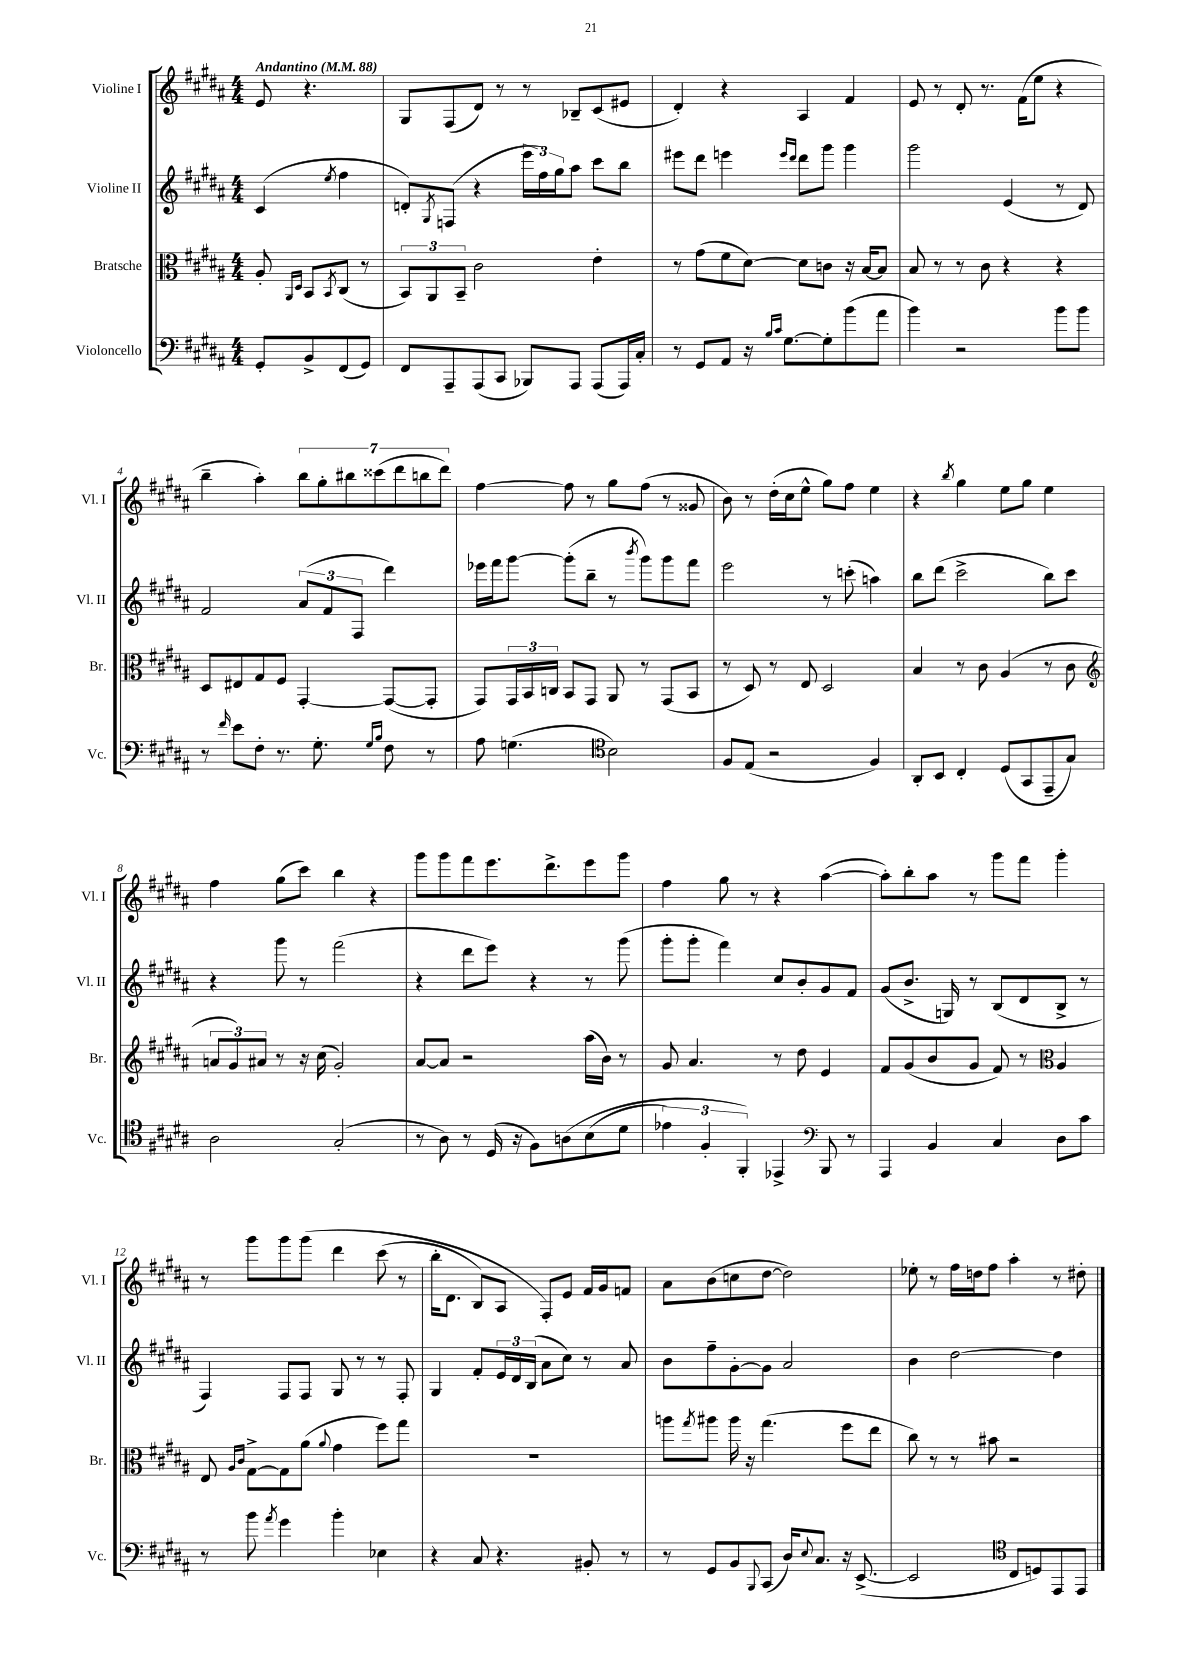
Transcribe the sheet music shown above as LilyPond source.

<<
\new StaffGroup <<
\new Staff = "s0" \with { instrumentName = "Violine I" shortInstrumentName = "Vl. I" } {
    \clef treble \key b \major \numericTimeSignature \time 4/4 \partial 2 \tempo "Andantino" 4 = 88
    e'8 r4. |
    gis8 fis8( dis'8) r8 r8 bes8-- cis'8( eis'8 |
    dis'4-.) r4 ais4 fis'4 |
    e'8 r8 dis'8-. r8. fis'16( e''8 r4 |
    b''4-- ais''4-.) \tuplet 7/4 { b''8 gis''8-. bis''8 cisis'''8( dis'''8 b''8 dis'''8) } |
    fis''4~ fis''8 r8 gis''8 fis''8( r8 gisis'8 |
    b'8) r8 dis''16-.( cis''16 e''8-^ gis''8) fis''8 e''4 |
    r4 \acciaccatura { b''8 } gis''4 e''8 gis''8 e''4 |
    fis''4 gis''8( cis'''8) b''4 r4 |
    gis'''8 gis'''8 fis'''8 e'''8. dis'''8.-> e'''8 gis'''8 |
    fis''4 gis''8 r8 r4 ais''4~( |
    ais''8-.) b''8-. ais''8 r8 gis'''8 fis'''8 gis'''4-. |
    r8 gis'''8 gis'''8 gis'''8\( dis'''4 cis'''8( r8 |
    b''16-. dis'8. b8) ais8 fis8-.\) e'8 fis'16 gis'16 f'8 |
    ais'8 b'8( c''8 dis''8~ dis''2) |
    ees''8-. r8 fis''16 d''16 fis''8 ais''4-. r8 dis''8-. \bar "|." |
}
\new Staff = "s1" \with { instrumentName = "Violine II" shortInstrumentName = "Vl. II" } {
    \clef treble \key b \major \numericTimeSignature \time 4/4 \partial 2
    cis'4( \acciaccatura { e''8 } fis''4 |
    d'8-.) \acciaccatura { gis8 } f8( r4 \tuplet 3/2 { e'''16 fis''16) gis''16 } ais''8 cis'''8 b''8 |
    eis'''8 dis'''8 e'''4 \grace { e'''16 dis'''16 } dis'''8 gis'''8 gis'''4 |
    gis'''2 e'4( r8 dis'8) |
    fis'2 \tuplet 3/2 { ais'8( fis'8 fis8 } dis'''4) |
    ees'''16 fis'''16 gis'''8~ gis'''8-.( b''8-- r8 \acciaccatura { b'''8 } gis'''8) gis'''8 fis'''8 |
    e'''2 r8 c'''8-.( a''4) |
    b''8 dis'''8( cis'''2-> b''8) cis'''8 |
    r4 gis'''8 r8 fis'''2( |
    r4 dis'''8 e'''8) r4 r8 gis'''8( |
    gis'''8-. gis'''8-. fis'''4) cis''8 b'8-. gis'8 fis'8 |
    gis'8( b'8.-> g16) r8 b8( dis'8 b8-> r8 |
    fis4) fis8 fis8 gis8 r8 r8 fis8-. |
    gis4 fis'8-. \tuplet 3/2 { e'16 dis'16 b16( } ais'8 cis''8) r8 ais'8 |
    b'8 fis''8-- gis'8~-. gis'8 ais'2 |
    b'4 dis''2~ dis''4 \bar "|." |
}
\new Staff = "s2" \with { instrumentName = "Bratsche" shortInstrumentName = "Br." } {
    \clef alto \key b \major \numericTimeSignature \time 4/4 \partial 2
    ais8-. \grace { ais,16 dis16 } b,8 \acciaccatura { b,8 } cis8( r8 |
    \tuplet 3/2 { b,8) ais,8 b,8-- } cis'2 e'4-. |
    r8 gis'8( fis'8 dis'8~) dis'8 c'8 r16 b16~ b8 |
    b8 r8 r8 cis'8 r4 r4 |
    dis8 eis8 gis8 fis8 gis,4~-. gis,8~( gis,8-. |
    gis,8) \tuplet 3/2 { gis,16 b,16 c16 } b,8 gis,8 ais,8 r8 gis,8( b,8 |
    r8 dis8) r8 e8 dis2 |
    b4 r8 cis'8 ais4( r8 cis'8 |
    \clef treble \tuplet 3/2 { a'8 gis'8) ais'8 } r8 r16 cis''16( gis'2-.) |
    ais'8~ ais'8 r2 ais''16( b'16) r8 |
    gis'8 ais'4. r8 dis''8 e'4 |
    fis'8 gis'8( b'8 gis'8 fis'8) r8 \clef alto ais4 |
    e8 \grace { ais16 cis'16 } gis8~-> gis8 ais'8( \appoggiatura { ais'8 } gis'4 fis''8) gis''8 |
    R1 |
    a''8 \acciaccatura { gis''8 } ais''8 ais''16 r16 gis''4.( fis''8 e''8 |
    cis''8) r8 r8 bis'8 r2 \bar "|." |
}
\new Staff = "s3" \with { instrumentName = "Violoncello" shortInstrumentName = "Vc." } {
    \clef bass \key b \major \numericTimeSignature \time 4/4 \partial 2
    gis,8-. b,8-> fis,8( gis,8) |
    fis,8 ais,,8-- ais,,8( cis,8 bes,,8) ais,,8 ais,,8( ais,,16) cis16-. |
    r8 gis,8 ais,8 r16 \grace { b16 cis'16 } gis8.~ gis8-. b'8( ais'8 |
    b'4) r2 b'8 b'8 |
    r8 \grace { fis'16 } e'8 fis8-. r8. gis8.-. \grace { gis16 b16 } fis8 r8 |
    ais8 g4.( \clef tenor b2) |
    fis8 e8( r2 fis4) |
    ais,8-. b,8 cis4-. dis8( gis,8 e,8-- gis8) |
    ais2 gis2-.( |
    r8 ais8) r8 dis16( r16 fis8) a8\( b8( dis'8 |
    \tuplet 3/2 { ees'4) fis4-. fis,4-.\) } ees,4-> \clef bass b,,8 r8 |
    ais,,4 b,4 cis4 dis8 cis'8 |
    r8 b'8 \acciaccatura { ais'8 } gis'4 b'4-. ees4 |
    r4 cis8 r4. bis,8-. r8 |
    r8 gis,8 b,8 \appoggiatura { b,,8 } cis,8( dis16) \appoggiatura { e8 } cis8. r16 e,8.~->( |
    e,2 \clef tenor cis8 d8) e,8 e,8 \bar "|." |
}
>>
>>
